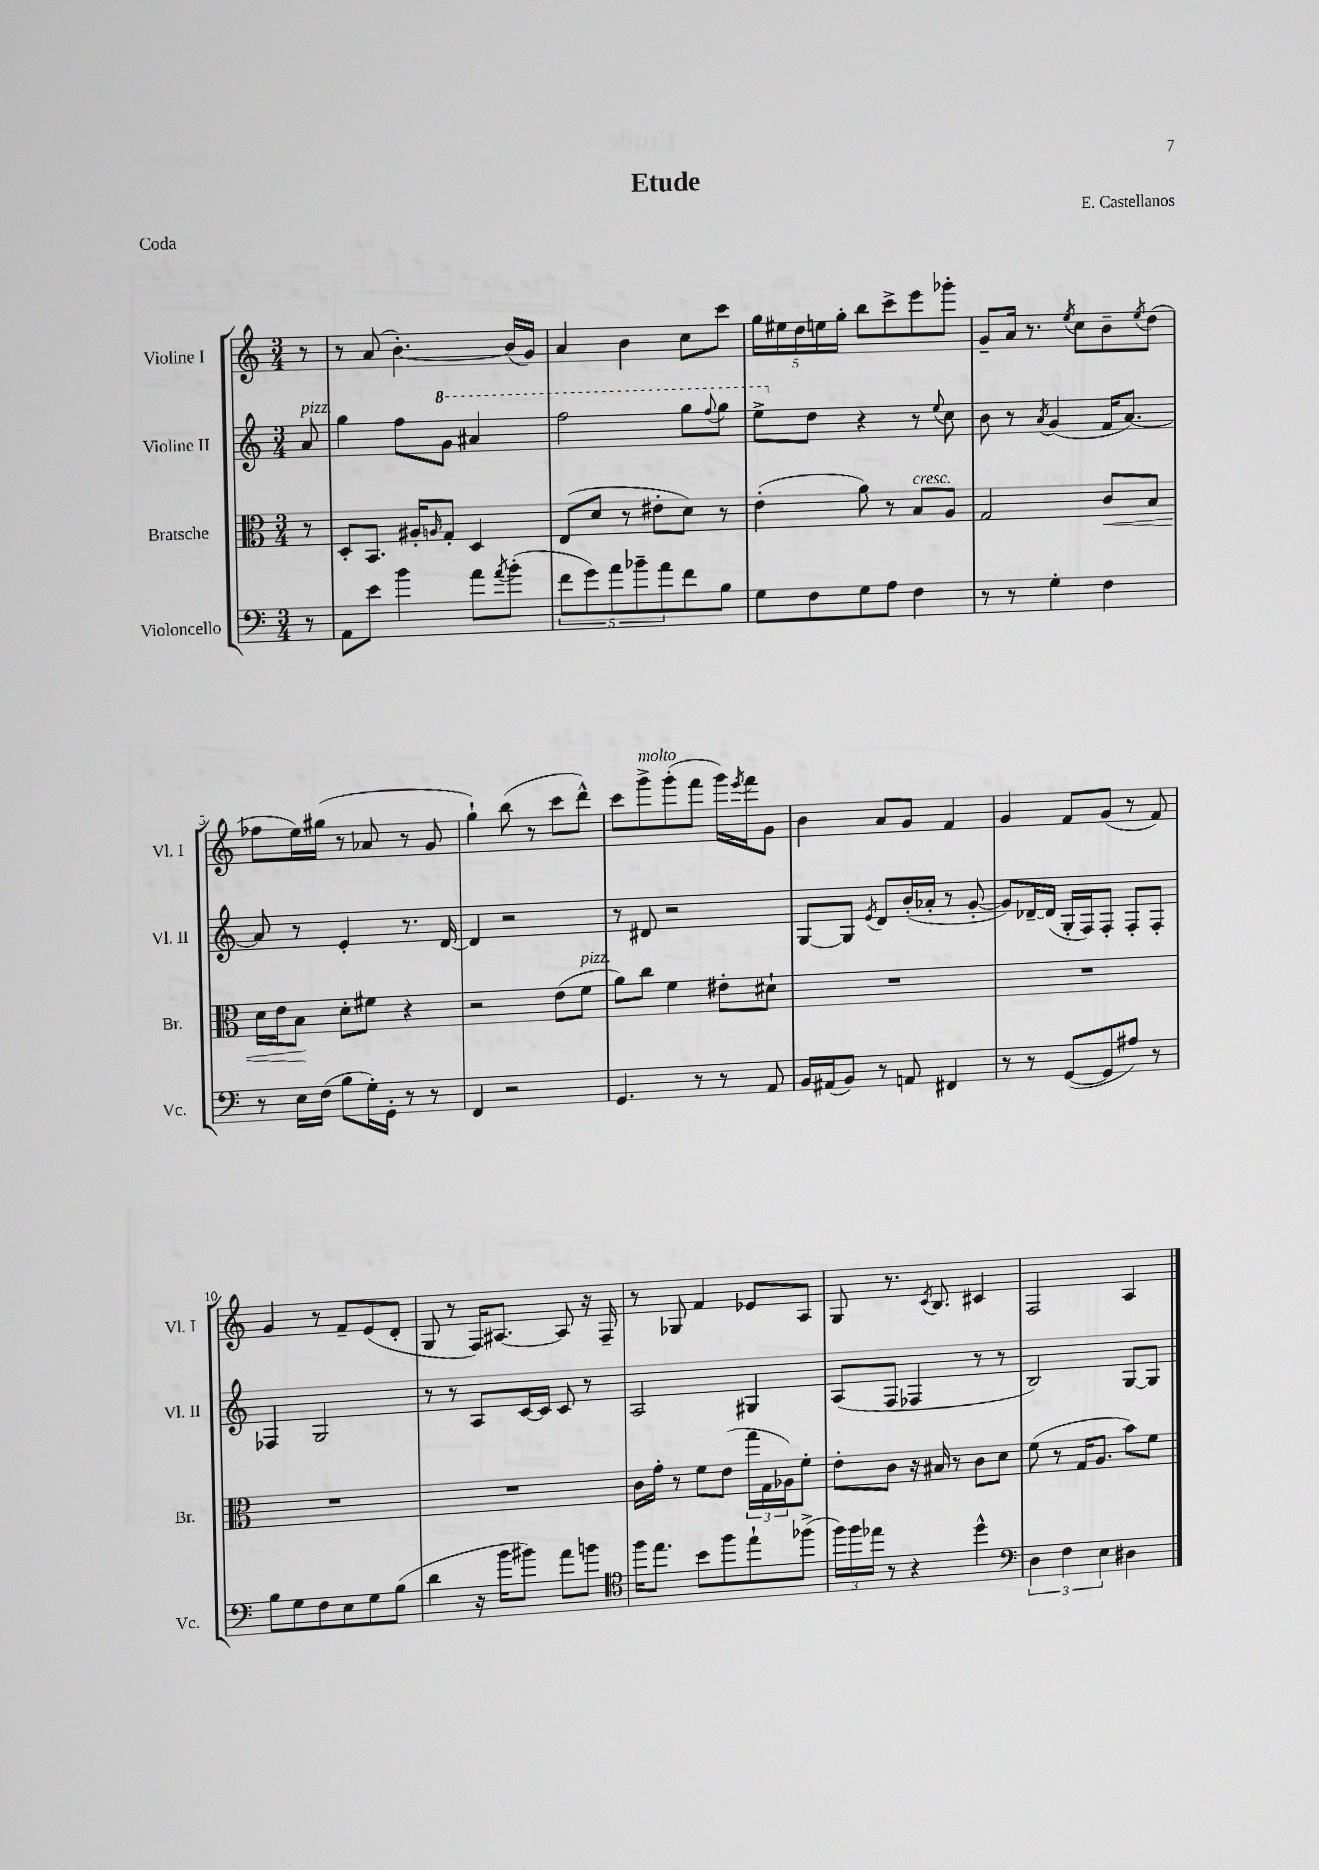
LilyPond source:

\header { title = "Etude" composer = "E. Castellanos" piece = "Coda" }
<<
\new StaffGroup <<
\new Staff = "s0" \with { instrumentName = "Violine I" shortInstrumentName = "Vl. I" } {
    \clef treble \key c \major \numericTimeSignature \time 3/4 \partial 8
    r8 |
    r8 a'8( b'4.~-.) b'16( g'16) |
    a'4 b'4 c''8 c'''8 |
    \tuplet 5/4 { g''16 eis''16 d''16 e''16 g''16-. } b''8 c'''8-> e'''8 ges'''8-. |
    g'8-- a'16 r8. \acciaccatura { e''8 } c''8 b'8-- \acciaccatura { e''8 } d''8( |
    fes''8 e''16) gis''16( r8 aes'8 r8 g'8 |
    g''4-!) b''8( r8 c'''8 d'''8-^) |
    c'''8 g'''8->^\markup { \italic "molto" } g'''8-.( f'''8 g'''16) \acciaccatura { e'''8 } f'''16 g'8 |
    b'4 a'8 g'8 f'4 |
    g'4 f'8 g'8( r8 f'8) |
    g'4 r8 f'8-- e'8( d'8-. |
    g8 r8 f16) ais8.~ ais8 r16 f16-- |
    r8 ges8 f'4 ees'8 a8 |
    g8 r8. \acciaccatura { c'8 } b8. cis'4 |
    f2 a4 \bar "|." |
}
\new Staff = "s1" \with { instrumentName = "Violine II" shortInstrumentName = "Vl. II" } {
    \clef treble \key c \major \numericTimeSignature \time 3/4 \partial 8
    a'8^\markup { \italic "pizz." } |
    g''4 f''8 \ottava #1 g''8 ais''4 |
    f'''2 g'''8 \appoggiatura { f'''8 } g'''8 |
    e'''8-> \ottava #0 d''8 r4 r8 \appoggiatura { e''8 } c''8 |
    b'8 r8 \acciaccatura { a'8 } g'4( f'16 a'8.~) |
    a'8 r8 e'4-. r8. d'16~ |
    d'4 r2 |
    r8 dis'8 r2 |
    g8~ g8 \acciaccatura { e'8 } d'8 b'16-.( aes'16-. r8 g'8~-. |
    g'8) des'16~-- des'16( g16-. f16) f8-. f8-. f8-. |
    fes4 g2 |
    r8 r8 a8 c'16~ c'16 c'8 r8 |
    a2 gis4 |
    a8( f8 fes4 r8 r8 |
    b2) g8~ g8 \bar "|." |
}
\new Staff = "s2" \with { instrumentName = "Bratsche" shortInstrumentName = "Br." } {
    \clef alto \key c \major \numericTimeSignature \time 3/4 \partial 8
    r8 |
    d8-. b,8. ais16-. \grace { a16 } g8-. d4 |
    e8( d'8 r8 eis'8-. d'8) r8 |
    e'4-.( a'8) r8 b8^\markup { \italic "cresc." } a8 |
    g2 c'8\< b8 |
    d'16 e'16 b8\! d'8-. fis'8 r4 |
    r2 e'8( f'8^\markup { \italic "pizz." } |
    a'8) c''8 f'4 eis'8-. dis'8-! |
    R2. |
    R2. |
    R2. |
    R2. |
    c'16 g'16-. r8 f'8 e'8( \tuplet 3/2 { g''16 g16 aes16) } f'8-. |
    e'8-. c'8 r16 bis16 r8 c'8 d'8 |
    f'8( r8 g16 a8. b'8) f'8 \bar "|." |
}
\new Staff = "s3" \with { instrumentName = "Violoncello" shortInstrumentName = "Vc." } {
    \clef bass \key c \major \numericTimeSignature \time 3/4 \partial 8
    r8 |
    a,8 e'8 b'4 a'8 \acciaccatura { a'8 } b'8-.( |
    \tuplet 5/4 { f'8 g'8) a'8 bes'8-- a'8 } f'8 b8 |
    g8 f8 g8 a8 f4 |
    r8 r8 g4-. f4 |
    r8 e16 f16( b8 g16-.) g,16-. r8 r8 |
    f,4 r2 |
    g,4. r8 r8 a,8 |
    b,16 ais,16( b,8) r8 a,8 fis,4 |
    r8 r8 g,8~( g,8 ais8) r8 |
    b8 g8 f8 e8 g8 b8( |
    d'4 r16 b'16 bis'8) a'8 b'8 |
    \clef tenor f''16 e''8. b'8 f''8 e''8-! fes''8->( |
    \tuplet 3/2 { f''16) f''16 ees''16 } r8 r4 d''4-^ |
    \clef bass \tuplet 3/2 { d4 f4 e4 } dis4 \bar "|." |
}
>>
>>
